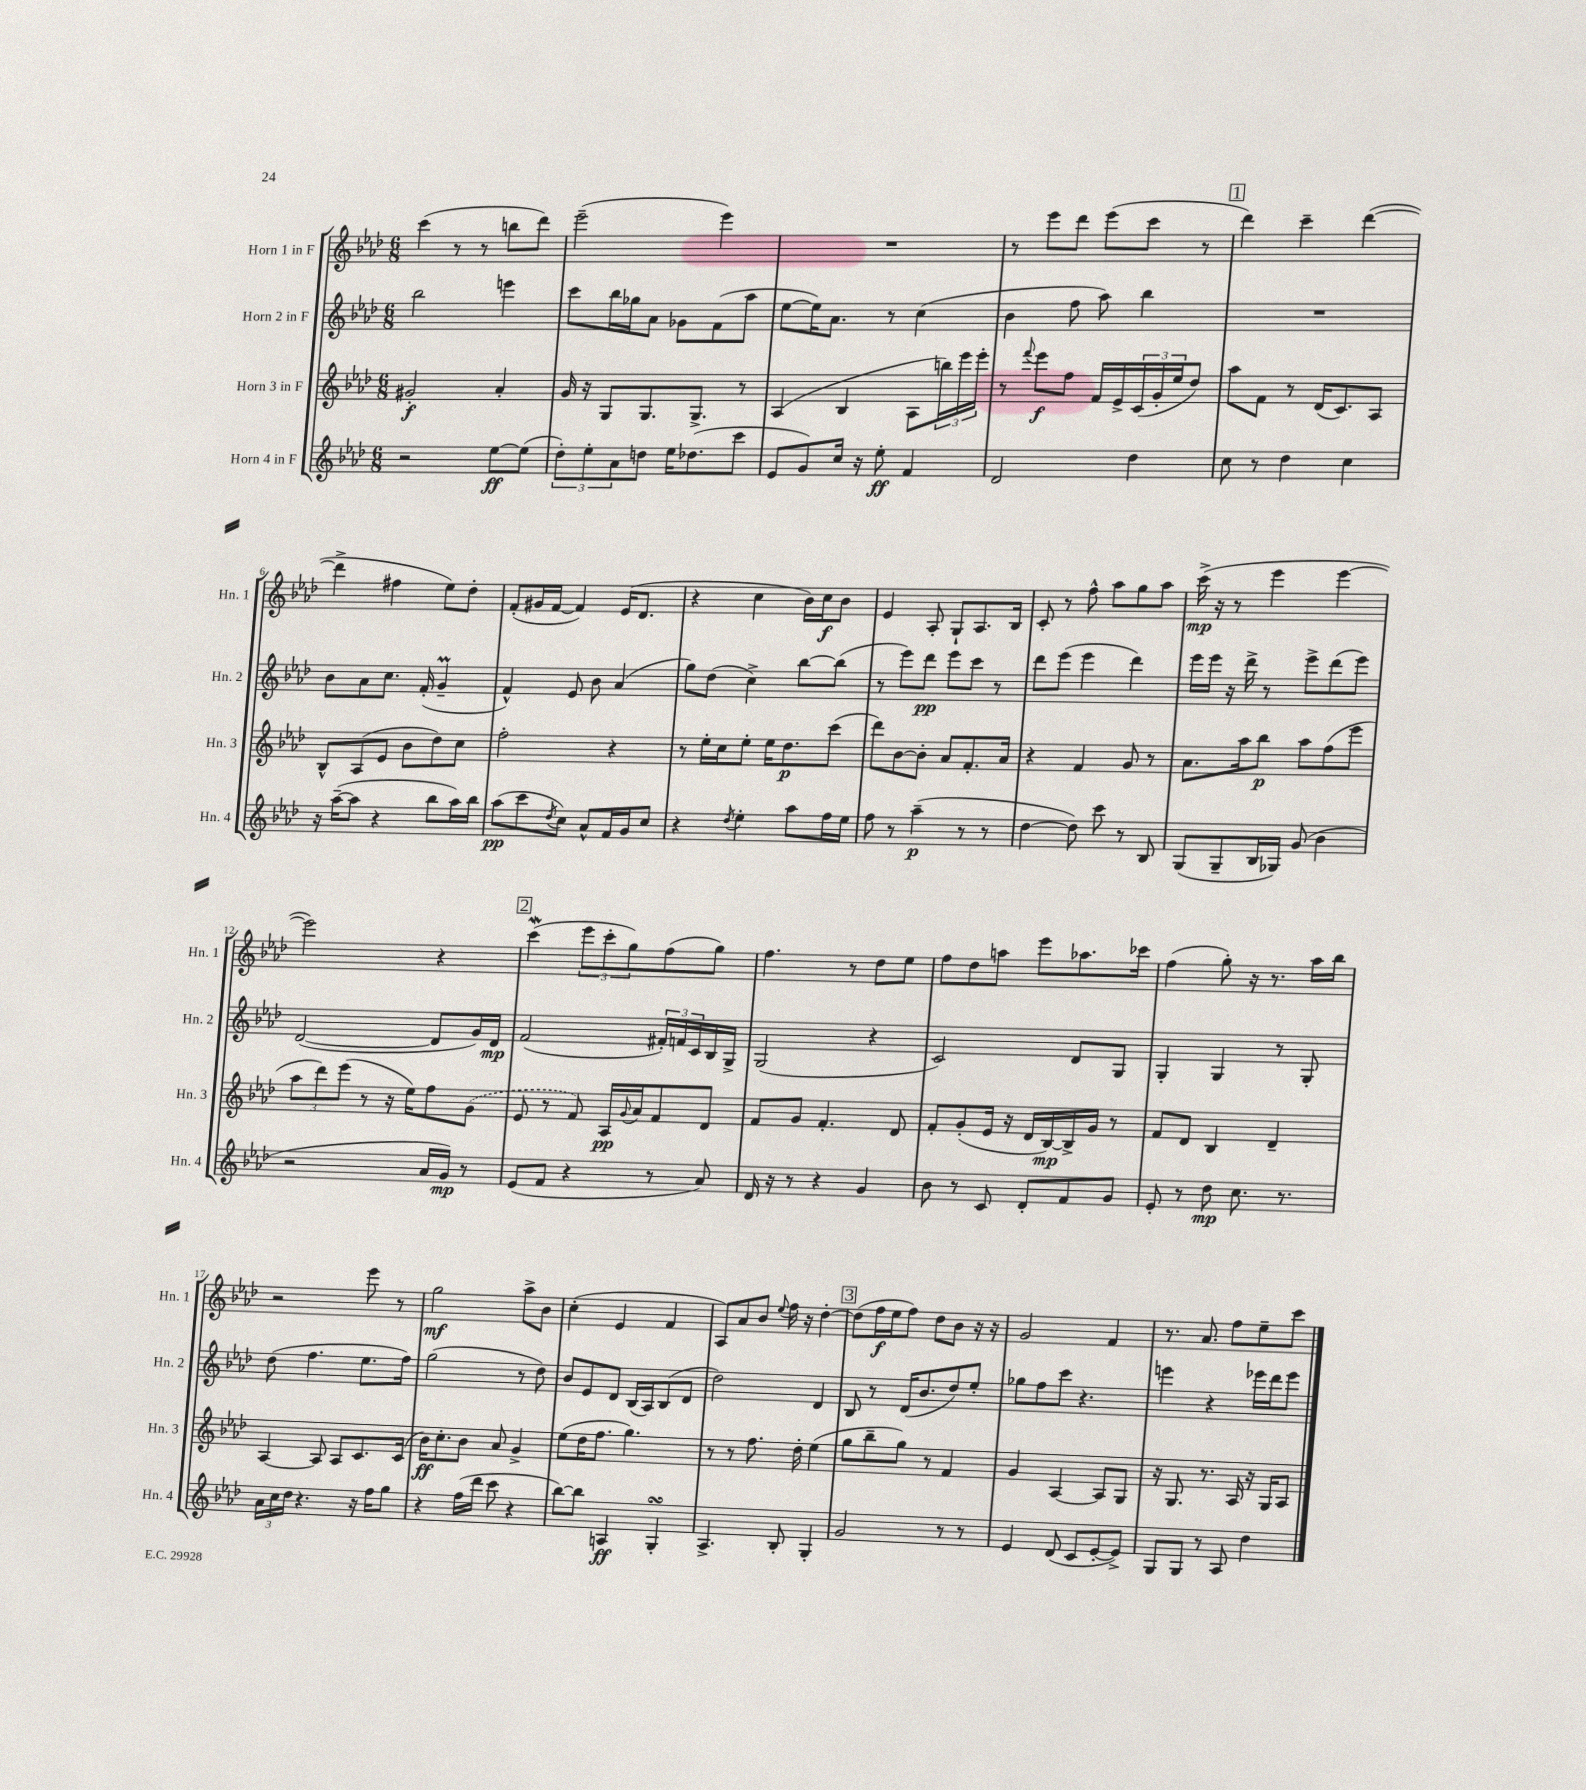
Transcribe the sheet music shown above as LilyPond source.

<<
\new StaffGroup <<
\new Staff = "s0" \with { instrumentName = "Horn 1 in F" shortInstrumentName = "Hn. 1" } {
    \clef treble \key aes \major \numericTimeSignature \time 6/8
    c'''4( r8 r8 b''8 des'''8) |
    ees'''2--( ees'''4) |
    R2. |
    r8 ees'''8 des'''8 ees'''8( c'''8 r8 |
    \mark \markup { \box "1" } des'''4) c'''4-- des'''4~( |
    des'''4-> fis''4 ees''8) des''8-. |
    f'8-.( gis'16 f'16~ f'4) ees'16( des'8. |
    r4 c''4 bes'16) c''16\f bes'8 |
    ees'4 aes8-. g8-! aes8. bes16 |
    c'8-. r8 f''8-^ aes''8 g''8 aes''8 |
    c'''16->\mp( r16 r8 ees'''4 ees'''4~ |
    ees'''2) r4 |
    \mark \markup { \box "2" } c'''4\mordent( \tuplet 3/2 { ees'''8 c'''8-. g''8) } f''8( g''8) |
    f''4. r8 des''8 ees''8 |
    f''8 des''8 a''8 ees'''8 aes''8. ces'''16 |
    f''4( g''8-.) r16 r8. aes''16 bes''16 |
    r2 ees'''8 r8 |
    g''2\mf aes''8-> bes'8 |
    c''4-.( ees'4 f'4 |
    aes8) aes'8 bes'8 \appoggiatura { ees''8 } f''16 r16 des''4~-. |
    \mark \markup { \box "3" } des''8( f''16\f ees''16 f''8) des''8 bes'8 r16 r16 |
    g'2 f'4 |
    r8. aes'8. f''8 ees''8-- c'''8 \bar "|." |
}
\new Staff = "s1" \with { instrumentName = "Horn 2 in F" shortInstrumentName = "Hn. 2" } {
    \clef treble \key aes \major \numericTimeSignature \time 6/8
    bes''2 e'''4 |
    c'''8 bes''16 ges''16 aes'8 ges'8 f'8( aes''8 |
    ees''8~ ees''16) aes'8. r8 c''4( |
    bes'4 f''8 aes''8) bes''4 |
    \mark \markup { \box "1" } R2. |
    bes'8 aes'8 c''8. f'16-.( g'4--\prall |
    f'4-^) ees'8 bes'8 aes'4( |
    g''8) des''8( c''4->) bes''8~ bes''8( |
    r8 ees'''8) des'''8\pp ees'''8 c'''8 r8 |
    des'''8 ees'''8( ees'''4 des'''4) |
    ees'''16 ees'''16 r16 des'''16-> r8 ees'''8-> des'''8( ees'''8) |
    des'2~( des'8 g'16) des'16\mp |
    \mark \markup { \box "2" } f'2( \tuplet 3/2 { fis'16-.) f'16 c'16 } bes16 g16-> |
    g2( r4 |
    c'2) des'8 g8 |
    g4-. g4 r8 g8-. |
    des''8( f''4. ees''8. f''16) |
    g''2( r8 des''8) |
    bes'8 ees'8 des'8 bes16( aes16) bes8( des'8 |
    des''2) des'4 |
    \mark \markup { \box "3" } bes8 r8 des'16( bes'8. des''8) ees''8-. |
    ges''8 f''8 c'''8 r4. |
    e'''4 r4 ees'''16 des'''16 ees'''8 \bar "|." |
}
\new Staff = "s2" \with { instrumentName = "Horn 3 in F" shortInstrumentName = "Hn. 3" } {
    \clef treble \key aes \major \numericTimeSignature \time 6/8
    gis'2-.\f aes'4-. |
    g'16 r16 g8 g8. g8.-> r8 |
    aes4( bes4 aes8 \tuplet 3/2 { b''16) ees'''16 ees'''16-. } |
    r8 \appoggiatura { f'''8 } ees'''8\f f''8 f'16 ees'16-> \tuplet 3/2 { c'16( g'16-. ees''16 } des''8) |
    \mark \markup { \box "1" } aes''8 f'8 r8 des'16( c'8.) aes8 |
    bes8-^ aes8( ees'8 bes'8 des''8) c''8 |
    f''2-. r4 |
    r8 ees''16-. c''16 ees''8-. ees''16 des''8.\p c'''8( |
    des'''8) bes'8~ bes'8-. aes'8 f'8.-. aes'16 |
    r4 f'4 g'8 r8 |
    aes'8. aes''16 bes''8\p aes''8 f''8( ees'''8 |
    \tuplet 3/2 { aes''8 des'''8) ees'''8( } r8 r16 ees''16) f''8 \once \slurDashed g'8( |
    \mark \markup { \box "2" } ees'8 r8 f'8) aes16\pp \appoggiatura { g'8 } aes'16 f'8 des'8 |
    f'8 g'8 f'4.-. des'8 |
    f'8-. g'8-.( ees'16 r16 des'16 bes16~\mp) bes16-> g'16 r8 |
    f'8 des'8 bes4 des'4-- |
    aes4~ aes8 aes8 c'8. c'16( |
    bes'16\ff) c''8.-. bes'8 aes'8 g'4-> |
    ees''8( des''16 f''8. g''4.) |
    r8 r8 f''8. des''16-. ees''4( |
    \mark \markup { \box "3" } g''8 bes''8-- g''8) r8 f'4 |
    g'4 aes4~ aes8 g8 |
    r16 g8. r8. aes16 r16 g16 aes8 \bar "|." |
}
\new Staff = "s3" \with { instrumentName = "Horn 4 in F" shortInstrumentName = "Hn. 4" } {
    \clef treble \key aes \major \numericTimeSignature \time 6/8
    r2 ees''8~\ff ees''8( |
    \tuplet 3/2 { des''8-.) ees''8-. aes'8 } d''8 ees''16 des''8.( c'''8 |
    ees'8 g'8) c''16 r16 ees''8-.\ff f'4 |
    des'2 des''4 |
    \mark \markup { \box "1" } c''8 r8 des''4 c''4 |
    r16 aes''16~--( aes''8 r4 bes''8 aes''16) bes''16 |
    aes''8\pp( c'''8 \acciaccatura { des''8 } c''8) aes'8-^ f'16 g'16 c''8 |
    r4 \acciaccatura { des''8 } ees''4-. aes''8 f''16 ees''16 |
    f''8 r8 aes''4--\p( r8 r8 |
    des''4~ des''8) c'''8 r8 bes8 |
    g8( g8-- bes16 ges16) g'8( bes'4 |
    r2 aes'16 g'16\mp) r8 |
    \mark \markup { \box "2" } ees'8( f'8 r4 r8 aes'8) |
    des'16 r16 r8 r4 g'4 |
    bes'8 r8 c'8 des'8-. f'8 g'8 |
    ees'8-. r8 des''8\mp c''8. r8. |
    \tuplet 3/2 { aes'16 c''16 des''16 } r4. r16 f''16 g''8 |
    r4 f''16( des'''16 c'''8 r4 |
    bes''8~) bes''8 a4\ff g4-.\turn |
    aes4.-> bes8-. g4-. |
    \mark \markup { \box "3" } g'2 r8 r8 |
    ees'4 des'8( c'8 ees'8~-. ees'8->) |
    g8 g8 r8 aes8 des''4 \bar "|." |
}
>>
>>
